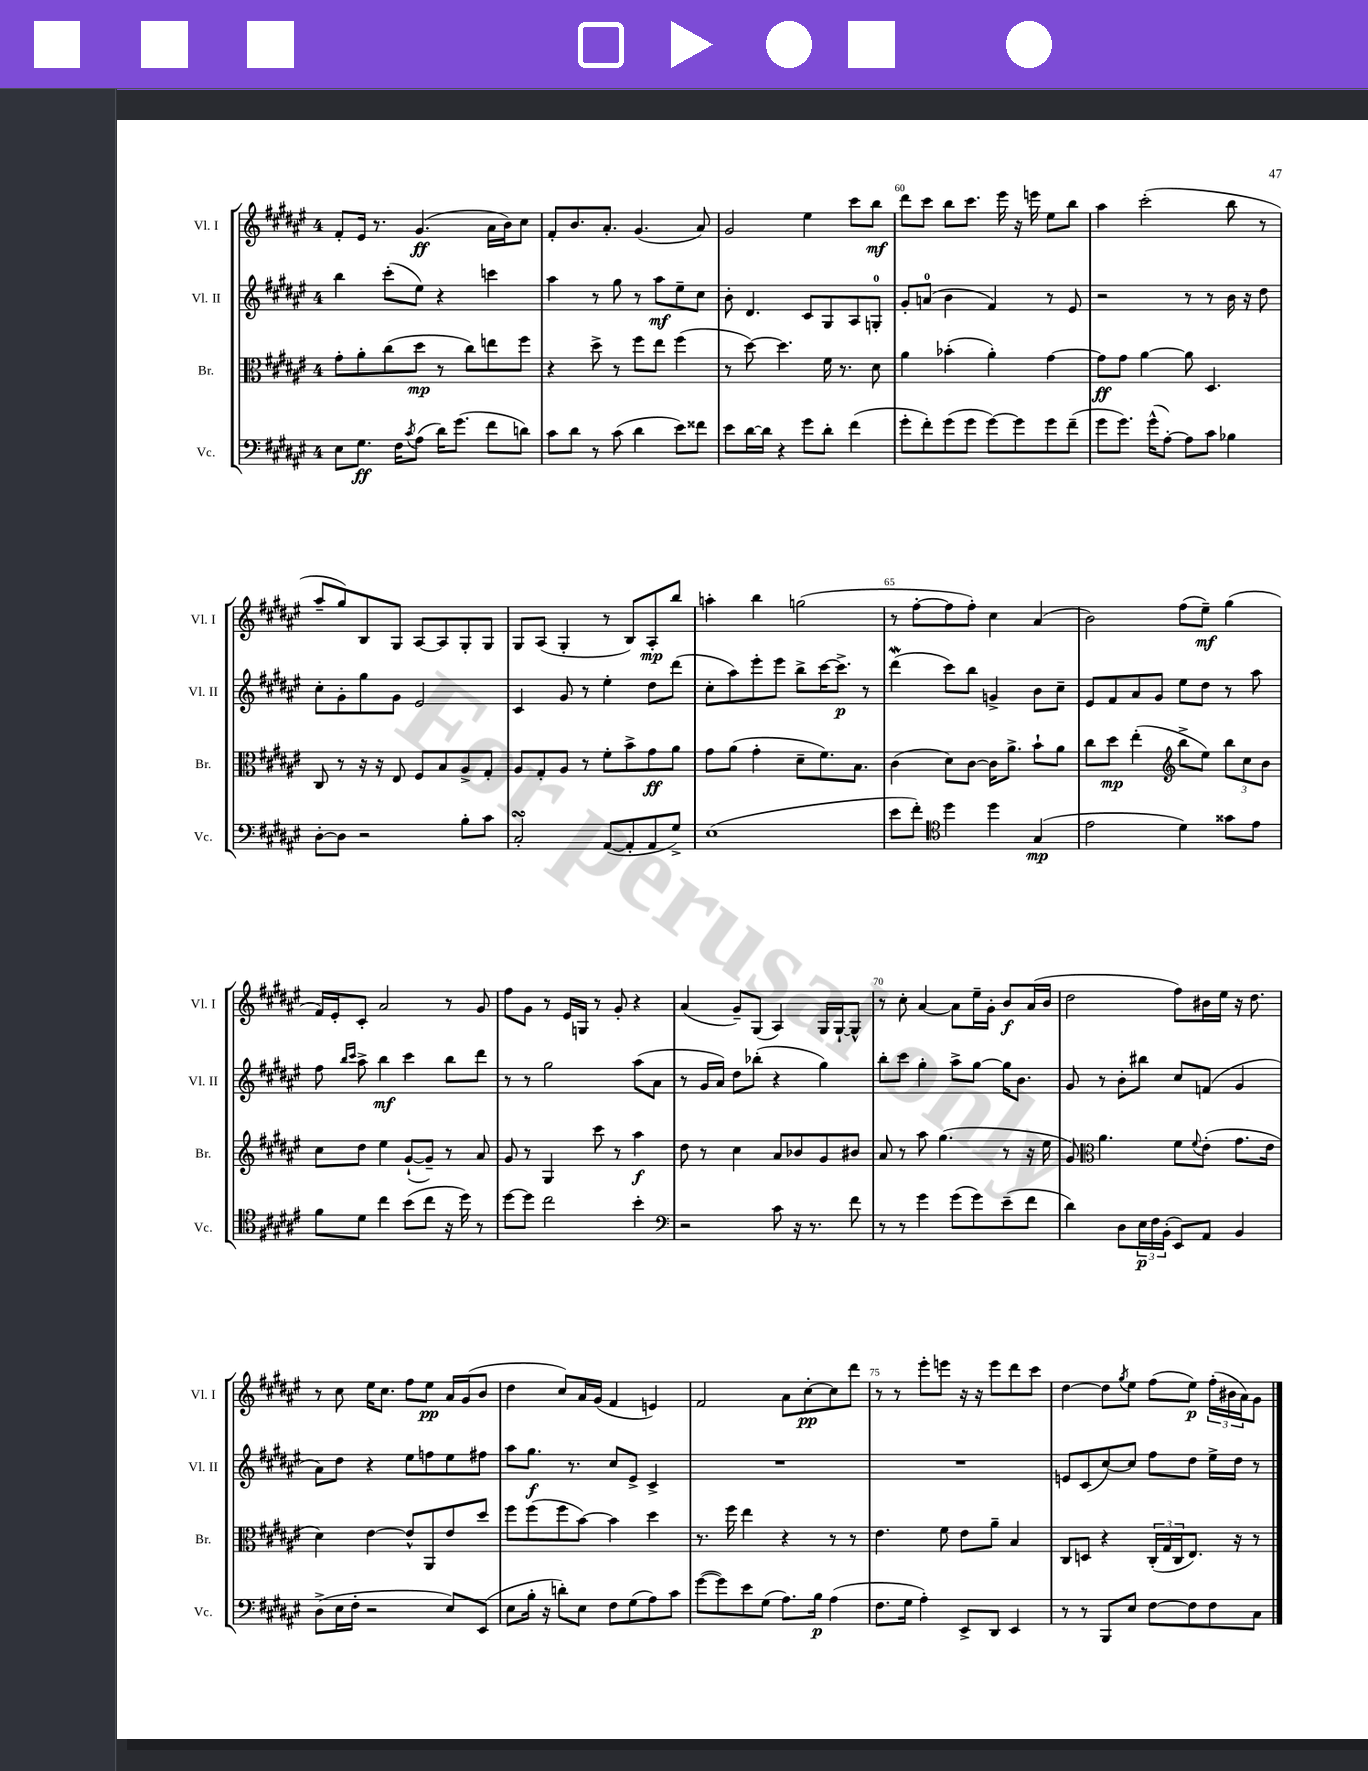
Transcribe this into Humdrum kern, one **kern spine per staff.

**kern	**kern	**kern	**kern
*staff4	*staff3	*staff2	*staff1
*clefF4	*clefC3	*clefG2	*clefG2
*k[f#c#g#d#a#e#]	*k[f#c#g#d#a#e#]	*k[f#c#g#d#a#e#]	*k[f#c#g#d#a#e#]
*M4/4	*M4/4	*M4/4	*M4/4
8E#	8g#'	4bb	8f#'
8.G#	8a#'	.	16e#
.	.	.	8.r
.	(8cc#	(8ccc#'	.
16F#	.	.	.
8qc#	.	.	.
(8A#	8dd#	8ee#)	(4.g#
16d#)	8r	4r	.
(8.g#	.	.	.
.	8cc#)	.	.
8f#	8ee	4ccc	16a#
.	.	.	16b)
8d)	8ff#	.	8cc#
=	=	=	=
8c#	4r	4aa#	8f#'
8d#	.	.	8.b
8r	8dd#^	8r	.
.	.	.	8.a#'
(8c#	8r	8gg#	.
4d#	8ff#	8r	(4.g#
.	8ee#	8aa#	.
8e#)	(4ff#	8ee#~	.
8f##	.	8cc#	8a#)
=	=	=	=
8e#	8r	8b'	2g#
[16d#	[8dd#)	4.d#	.
16d#]	.	.	.
4r	4.dd#]	.	.
8g#	.	8c#	4ee#
8d#'	16f#	8G#	.
.	8.r	.	.
(4f#	.	8A#	8ccc#
.	8d#	8G'	8bb
=	=	=	=
8g#'	4a#	8g#'	8ddd#
8f#')	.	(8a	8ccc#
(8g#	(4b-'	4b	8bb
8g#	.	.	8.ccc#
[8g#)	4a#')	4f#)	.
.	.	.	16eee#
8g#]	.	.	16r
.	.	.	16eee
8g#	[4g#	8r	8ee#
(8f#~	.	8e#	8bb
=	=	=	=
8g#	8g#]	2r	4aa#
8.g#)	8g#	.	.
.	[4a#	.	(2ccc#'
(16g#^^	.	.	.
[8A#')	.	.	.
8A#]	8a#]	8r	.
8c#	4.D#	8r	.
4B-	.	16b	8bb
.	.	16r	.
.	.	8dd#	8r
=	=	=	=
[8D#'	8C#	8cc#'	8aa#~
8D#]	8r	8g#'	8gg#)
2r	16r	8gg#	8B
.	16r	.	.
.	8E#	8g#	8G#
.	8F#	2e#	[8A#
.	8B	.	8A#]
8B'	8A#^	.	8G#'
8c#	8G#'	.	8G#
=	=	=	=
2C#'	8A#	4c#	8G#
.	8G#'	.	(8A#
.	8A#	8g#	4G#'
.	8r	8r	.
([8AA#	8f#'	4ee#'	8r
8AA#']	8b^	.	8B)
8AA#	8g#	8dd#	8A#'
8G#^)	8a#	(8ddd#	8bb
=	=	=	=
(1E#	8g#	8cc#'	4aa'
.	(8a#	8aa#)	.
.	4g#'	8eee#'	4bb
.	.	8eee#	.
.	8d#~	8bb^	(2gg
.	8.f#)	[16ccc#	.
.	.	8.ccc#^]	.
.	8.B	.	.
.	.	8r	.
=	=	=	=
8e#	(4c#	(4ddd#	8r
8f#')	.	.	[8ff#'
*clefC4	*	*	*
4dd#	8d#)	8ccc#)	8ff#]
.	[8c#	8bb	8ff#')
4dd#	16c#]	4g^	4cc#
.	8.a#^	.	.
(4G#	8b`	8b	(4a#
.	8a#	8cc#~	.
=	=	=	=
2e#	8cc#	8e#	2b)
.	8dd#	8f#	.
.	(4ee#'	8a#	.
.	.	8g#	.
*	*clefG2	*	*
4d#)	8bb^	8ee#	(8ff#
.	8ee#)	8dd#	8ee#~)
8g##	12bb	8r	(4gg#
.	12cc#	.	.
8e#	.	8aa#	.
.	12b	.	.
=	=	=	=
8f#	8cc#	8ff#	16f#)
.	.	.	16e#'
.	.	16qqbb	.
.	.	16qqccc#	.
8d#	8dd#	8aa#^	8c#'
4cc#	4ee#	4bb	2a#
(8b	([8g#`	4ccc#	.
8cc#	8g#~])	.	.
16r	8r	8bb	8r
16dd#)	.	.	.
8r	8a#	8ddd#	8g#
=	=	=	=
[8dd#	8g#	8r	8ff#
8dd#]	8r	8r	8g#
2cc#	4G#	2gg#	8r
.	.	.	16e#
.	.	.	16G
.	8ccc#	.	8r
.	8r	.	8g#'
4b'	4aa#	(8aa#	4r
.	.	8a#	.
=	=	=	=
*clefF4	*	*	*
2r	8dd#	8r	(4a#
.	8r	16g#	.
.	.	16a#)	.
.	4cc#	8dd#	8g#~)
.	.	(8bb-'	(8G#
8c#	8a#	4r	4A#)
16r	8b-	.	.
8.r	.	.	.
.	8g#	4gg#)	16G#
.	.	.	[16G#`
8f#	8b#	.	8G#^^]
=	=	=	=
8r	8a#	8bb'	8r
8r	8r	8ccc#	8cc#'
4g#	8aa#	4gg#'	[4a#
.	(4.gg#	.	.
(8g#	.	8aa#^	8a#]
8g#)	.	[8gg#	16ee#~
.	.	.	16g#'
(8e#~	8r	16gg#]	8b
.	.	8.b	.
8f#	16r	.	(16a#
.	16ee#	.	16b
=	=	=	=
4d#)	8g#)	8g#	2dd#
*	*clefC3	*	*
.	4.a#	8r	.
8D#	.	8b'	.
24E#	.	8bb#	.
24F#	.	.	.
(24BB'	.	.	.
8EE#)	8f#	8cc#	8ff#)
.	8qqf#	.	.
8AA#	(8e#'	(8f	16b#
.	.	.	16ee#
4BB	8.g#	4g#	16r
.	.	.	8.dd#
.	16e#	.	.
=	=	=	=
(8D#^	4d#)	8a#)	8r
16E#	.	8dd#	8cc#
16F#'	.	.	.
2r	[4e#	4r	16ee#
.	.	.	8.cc#
.	8e#^^]	8ee#	8ff#
.	8AA#	8ff	8ee#
8E#)	8e#	8ee#	16a#
.	.	.	(16g#
(8EE#	8dd#	8ff#	8b
=	=	=	=
8E#	8ff#	8aa#	4dd#
16B'	(8ff#	8.gg#	.
16r	.	.	.
8d')	8ff#	.	8cc#)
.	.	8.r	.
8E#	[8b)	.	16a#
.	.	.	(16g#
8F#	4b]	8cc#	4f#
(8G#	.	8e#^	.
8A#)	4dd#	4c#^	4e)
8c#	.	.	.
=	=	=	=
([8g#	8.r	1r	2f#
8g#])	.	.	.
.	16ff#	.	.
8e#	4ee#	.	.
(8G#	.	.	.
8.A#)	4r	.	8a#
.	.	.	[8cc#'
16B	.	.	.
(4A#	8r	.	8cc#]
.	8r	.	8ddd#
=	=	=	=
8.F#	4.e#	1r	8r
.	.	.	8r
16G#	.	.	.
4A#')	.	.	8eee#'
.	8f#	.	8eee
8EE#^	8e#	.	16r
.	.	.	16r
8DD#	8a#~	.	8eee
4EE#	4B	.	8ddd#
.	.	.	8ccc#
=	=	=	=
8r	8C#	8e	[4dd#
8r	8D	(8c#	.
8BBB	4r	[8cc#)	8dd#]
.	.	.	8qgg#
8E#	.	8cc#]	8ee#
[8F#	(24C#'	8ff#	(8ff#
.	24G#	.	.
.	24C#	.	.
8F#]	8.E#)	8dd#	8ee#)
8F#	.	16ee#^	(24ff#'
.	.	.	24b#
.	16r	16dd#	.
.	.	.	24a#)
8C#	8r	8r	8g#
==	==	==	==
*-	*-	*-	*-
